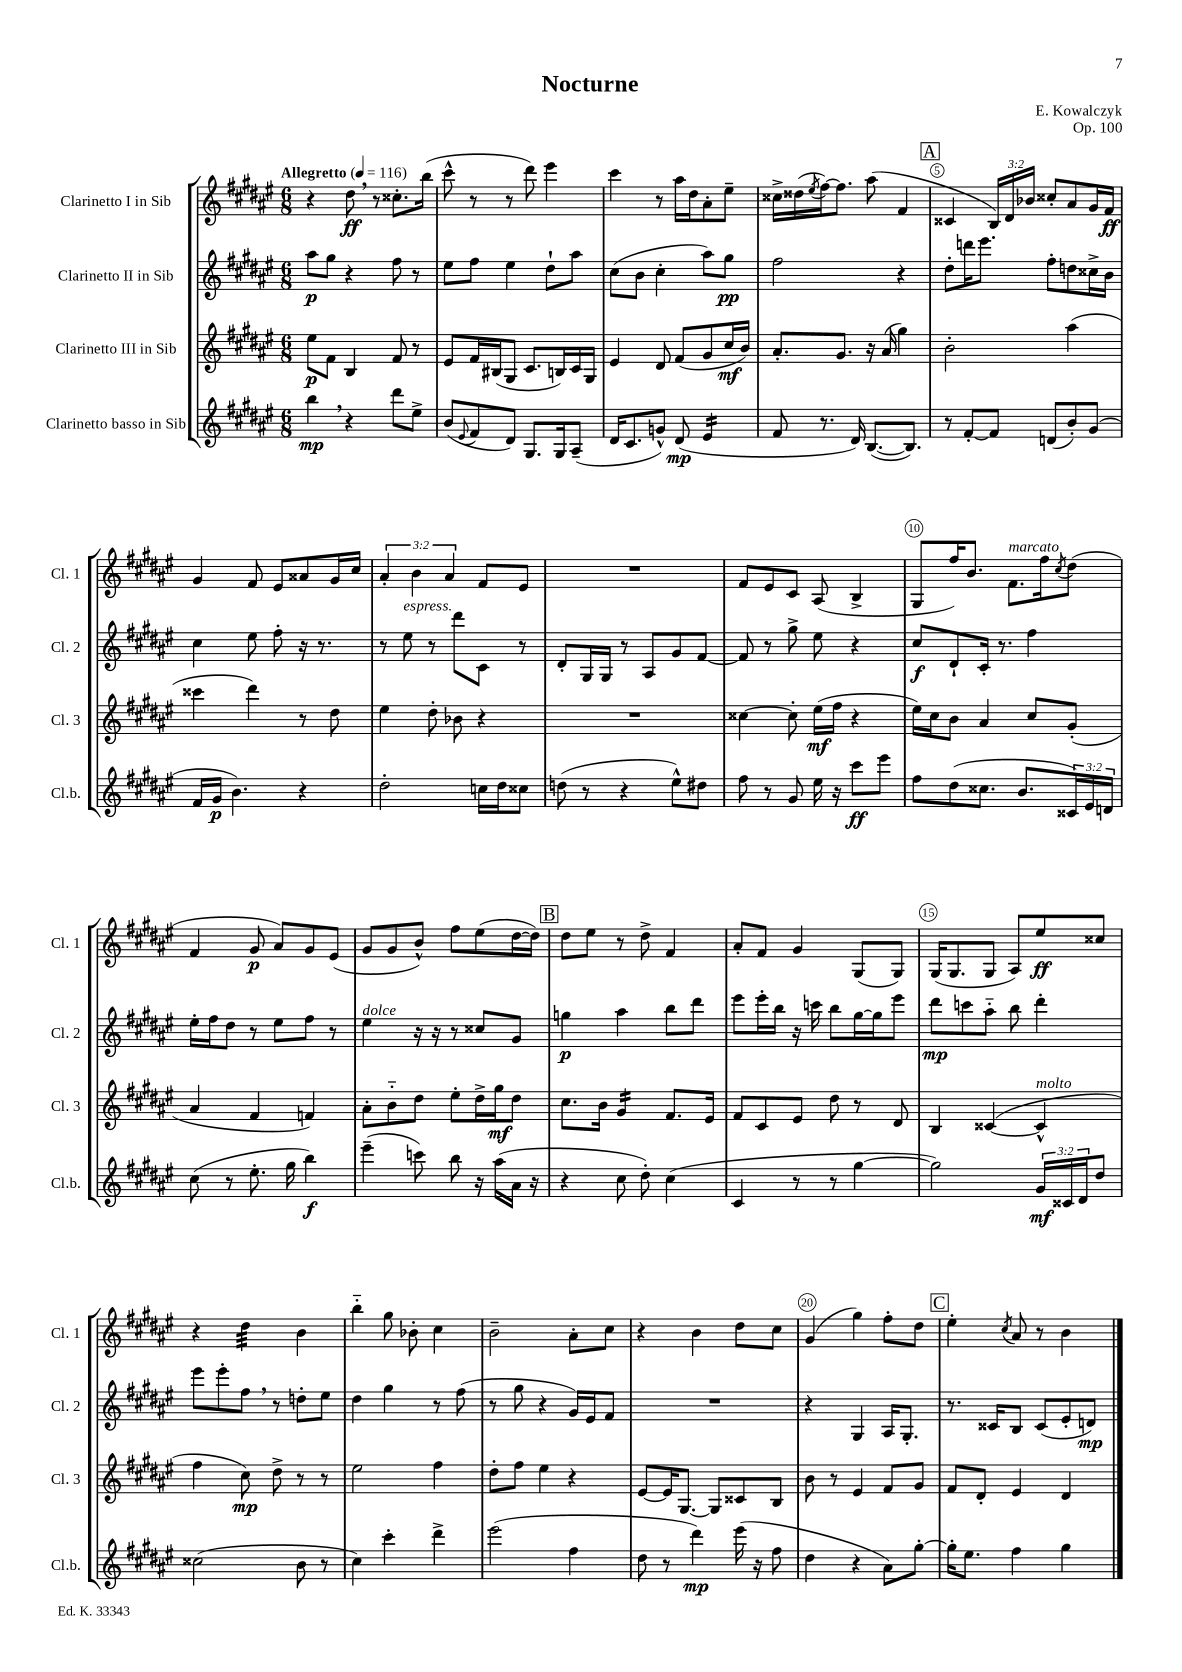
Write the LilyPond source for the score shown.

\header { title = "Nocturne" composer = "E. Kowalczyk" opus = "Op. 100" }
<<
\new StaffGroup <<
\new Staff = "s0" \with { instrumentName = "Clarinetto I in Sib" shortInstrumentName = "Cl. 1" } {
    \clef treble \key fis \major \numericTimeSignature \time 6/8 \override Staff.TupletNumber.text = #tuplet-number::calc-fraction-text \tempo "Allegretto" 4 = 116
    r4 dis''8\ff \breathe r8 cisis''8.-. b''16( |
    cis'''8-^ r8 r8 dis'''8) eis'''4 |
    cis'''4 r8 ais''16 dis''16 ais'8-. eis''8-- |
    cisis''16-> disis''16( \acciaccatura { eis''8 } fis''16~) fis''8. ais''8( fis'4 |
    \mark \markup { \box "A" } cisis'4 \tuplet 3/2 { b16) dis'16 bes'16 } cisis''8-. ais'8 gis'16 fis'16\ff |
    gis'4 fis'8 eis'8 aisis'8 gis'16 cis''16 |
    \tuplet 3/2 { ais'4-. b'4 ais'4 } fis'8 eis'8 |
    R2. |
    fis'8 eis'8 cis'8 ais8( b4-> |
    gis8 fis''16) b'8. fis'8.^\markup { \italic "marcato" } fis''16 \acciaccatura { cis''8 } dis''8( |
    fis'4 gis'8\p ais'8) gis'8 eis'8( |
    gis'8 gis'8 b'8-^) fis''8 eis''8( dis''16~ dis''16) |
    \mark \markup { \box "B" } dis''8 eis''8 r8 dis''8-> fis'4 |
    ais'8-. fis'8 gis'4 gis8( gis8) |
    gis16( gis8. gis8 ais8) eis''8\ff cisis''8 |
    r4 dis''4:32 b'4 |
    b''4-_ gis''8 bes'8-. cis''4 |
    b'2-- ais'8-. cis''8 |
    r4 b'4 dis''8 cis''8 |
    gis'4( gis''4) fis''8-. dis''8 |
    \mark \markup { \box "C" } eis''4-. \acciaccatura { cis''8 } ais'8 r8 b'4 \bar "|." |
}
\new Staff = "s1" \with { instrumentName = "Clarinetto II in Sib" shortInstrumentName = "Cl. 2" } {
    \clef treble \key fis \major \numericTimeSignature \time 6/8
    ais''8\p gis''8 r4 fis''8 r8 |
    eis''8 fis''8 eis''4 dis''8-! ais''8 |
    cis''8( b'8 cis''4-. ais''8) gis''8\pp |
    fis''2 r4 |
    \mark \markup { \box "A" } dis''8-. d'''16 eis'''8. fis''8-. d''8 cisis''16-> b'16 |
    cis''4 eis''8 fis''8-. r16 r8. |
    r8 eis''8^\markup { \italic "espress." } r8 dis'''8 cis'8 r8 |
    dis'8-. gis16 gis16 r8 ais8 gis'8 fis'8~ |
    fis'8 r8 gis''8-> eis''8 r4 |
    cis''8\f dis'8-! cis'16-. r8. fis''4 |
    eis''16-. fis''16 dis''8 r8 eis''8 fis''8 r8 |
    eis''4^\markup { \italic "dolce" } r16 r16 r8 cisis''8 gis'8 |
    \mark \markup { \box "B" } g''4\p ais''4 b''8 dis'''8 |
    eis'''8 eis'''16-. b''16 r16 c'''16 b''8 gis''16~ gis''16 eis'''8 |
    dis'''8\mp c'''8 ais''8-_ b''8 dis'''4-. |
    eis'''8 eis'''8-. fis''8 \breathe r8 d''8-. eis''8 |
    dis''4 gis''4 r8 fis''8( |
    r8 gis''8 r4 gis'16) eis'16 fis'8 |
    R2. |
    r4 gis4 ais16 gis8.-. |
    \mark \markup { \box "C" } r8. cisis'16 b8 cisis'8( eis'8-. d'8\mp) \bar "|." |
}
\new Staff = "s2" \with { instrumentName = "Clarinetto III in Sib" shortInstrumentName = "Cl. 3" } {
    \clef treble \key fis \major \numericTimeSignature \time 6/8
    eis''8\p fis'8 b4 fis'8 r8 |
    eis'8 fis'16 bis16( gis8 cis'8. b16) cis'16 gis16 |
    eis'4 dis'8 fis'8( gis'8 cis''16\mf b'16) |
    ais'8.-. gis'8. r16 ais'16( gis''4) |
    \mark \markup { \box "A" } b'2-. ais''4( |
    cisis'''4 dis'''4) r8 dis''8 |
    eis''4 dis''8-. bes'8 r4 |
    R2. |
    cisis''4~ cisis''8-. eis''16\mf( fis''16 r4 |
    eis''16) cis''16 b'8 ais'4 cis''8 gis'8-.( |
    ais'4 fis'4 f'4) |
    ais'8-. b'8-_ dis''8 eis''8-. dis''16-> gis''16\mf dis''8 |
    \mark \markup { \box "B" } cis''8. b'16 gis'4:16 fis'8. eis'16 |
    fis'8 cis'8 eis'8 dis''8 r8 dis'8 |
    b4 cisis'4~( cisis'4-^^\markup { \italic "molto" } |
    fis''4 cis''8\mp) dis''8-> r8 r8 |
    eis''2 fis''4 |
    dis''8-. fis''8 eis''4 r4 |
    eis'8~ eis'16 gis8.~ gis8 cisis'8 b8 |
    b'8 r8 eis'4 fis'8 gis'8 |
    \mark \markup { \box "C" } fis'8 dis'8-. eis'4 dis'4 \bar "|." |
}
\new Staff = "s3" \with { instrumentName = "Clarinetto basso in Sib" shortInstrumentName = "Cl.b." } {
    \clef treble \key fis \major \numericTimeSignature \time 6/8 \override Staff.TupletNumber.text = #tuplet-number::calc-fraction-text
    b''4\mp \breathe r4 dis'''8 eis''8-> |
    b'8( \appoggiatura { eis'8 } fis'8 dis'8) gis8. gis16 ais8--( |
    dis'16 cis'8. g'8-^) dis'8\mp( eis'4:16 |
    fis'8 r8. dis'16) b8.~( b8.) |
    \mark \markup { \box "A" } r8 fis'8~-. fis'8 d'8( b'8-.) gis'8( |
    fis'16 gis'16\p b'4.) r4 |
    dis''2-. c''16 dis''16 cisis''8 |
    d''8( r8 r4 eis''8-^) dis''8 |
    fis''8 r8 gis'8 eis''16 r16 cis'''8\ff eis'''8 |
    fis''8 dis''8( cisis''8. b'8. \tuplet 3/2 { cisis'16) eis'16 d'16 } |
    cis''8( r8 eis''8.-. gis''16 b''4\f) |
    eis'''4--( c'''8) b''8 r16 ais''16( ais'16 r16 |
    \mark \markup { \box "B" } r4 cis''8 dis''8-.) cis''4( |
    cis'4 r8 r8 gis''4~ |
    gis''2) \tuplet 3/2 { gis'16\mf cisis'16 dis'16 } dis''8 |
    cisis''2( b'8 r8 |
    cis''4) cis'''4-. dis'''4-> |
    eis'''2( fis''4 |
    dis''8 r8 dis'''4\mp) eis'''16( r16 fis''8 |
    dis''4 r4 ais'8) gis''8~-. |
    \mark \markup { \box "C" } gis''16-. eis''8. fis''4 gis''4 \bar "|." |
}
>>
>>
\layout { \context { \Score \override BarNumber.break-visibility = ##(#f #t #t) barNumberVisibility = #(every-nth-bar-number-visible 5) \override BarNumber.stencil = #(make-stencil-circler 0.1 0.3 ly:text-interface::print) } }
